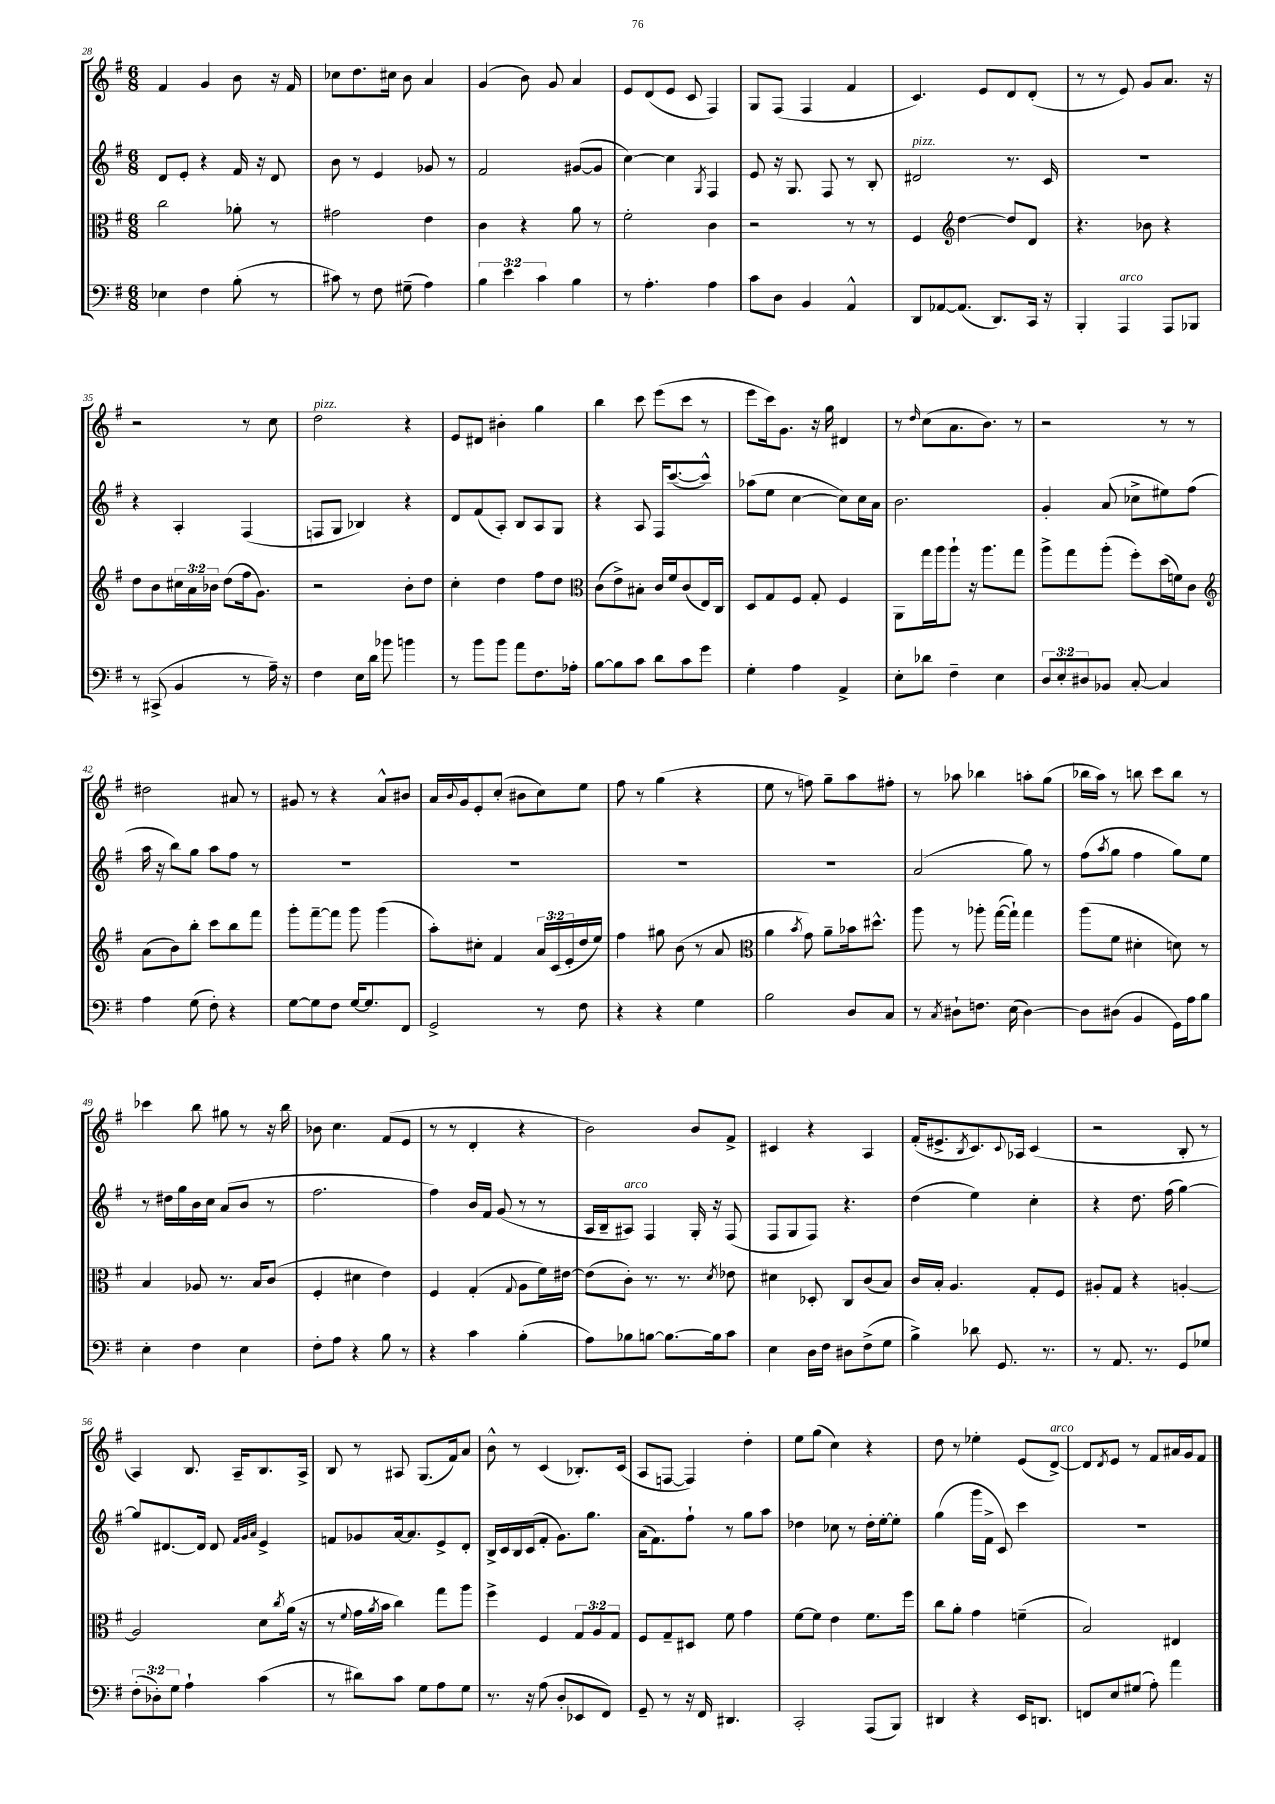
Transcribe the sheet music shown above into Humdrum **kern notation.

**kern	**kern	**kern	**kern
*staff4	*staff3	*staff2	*staff1
*clefF4	*clefC3	*clefG2	*clefG2
*k[f#]	*k[f#]	*k[f#]	*k[f#]
*M6/8	*M6/8	*M6/8	*M6/8
4E-\	2cc\	8d/L	4f#/
.	.	8e'/J	.
4F#\	.	4r	4g/
(8B'\	8a-'\	16f#/	8b\
.	.	16r	.
8r	8r	8d/	16r
.	.	.	16f#/
=	=	=	=
8c#\)	2g#\	8b\	8cc-\L
8r	.	8r	8.dd\
8F#\	.	4e/	.
.	.	.	16cc#\Jk
(8G#~\	.	.	8b\
4A\)	4e\	8g-/	4a/
.	.	8r	.
=	=	=	=
6B\	4c\	2f#/	(4g/
6e\	.	.	.
.	4r	.	8b\)
6c\	.	.	.
.	.	.	8g/
4B\	8a\	([8g#/L	4a/
.	8r	8g#/]J	.
=	=	=	=
8r	2f#'\	[4cc\)	8e/L
4.A'\	.	.	(8d/
.	.	4cc\]	8e/J
.	.	.	8c/
.	.	8qG/	.
4A\	4c\	4F#/	4F#/)
=	=	=	=
8c\L	2r	8e/	8G/L
8D\J	.	16r	(8F#/J
.	.	8.G/	.
4BB/	.	.	4F#/
.	.	8F#/	.
4AA^^/	8r	8r	4f#/
.	8r	8B'/	.
=	=	=	=
8DD/L	4F#/	2d#/	4.c/)
[8AA-/	.	.	.
*	*clefG2	*	*
(8.AA-/]J	[4dd\	.	.
.	.	.	8e/L
8.DD/L)	.	.	.
.	8dd/]L	8.r	8d/
16CC/Jk	8d/J	.	(8d'/J
16r	.	16c/	.
=	=	=	=
4BBB'/	4.r	2.r	8r
.	.	.	8r
4AAA/	.	.	8e/)
.	8b-\	.	8g/L
8AAA/L	4r	.	8.a/J
8BBB-/J	.	.	.
.	.	.	16r
=	=	=	=
8r	8dd\L	4r	2r
(8CC#^/	8b\	.	.
4BB/	24cc#\L	4A'/	.
.	24a\	.	.
.	24b-\JJ	.	.
.	(8dd\L	.	.
8r	16ff#\k	(4F#/	8r
.	8.g\J)	.	.
16A~\)	.	.	8cc\
16r	.	.	.
=	=	=	=
4F#\	2r	8F/L	2dd\
.	.	8G/J	.
16E\LL	.	4B-/)	.
16d\JJ	.	.	.
8b-\	.	.	.
4b\	8b'\L	4r	4r
.	8dd\J	.	.
=	=	=	=
8r	4cc'\	8d/L	8e/L
8b\L	.	(8f#/	8d#/J
8b\J	4dd\	8A'/J)	4b#'\
8a\L	.	8B/L	.
8.F#\	8ff#\L	8A/	4gg\
.	8dd\J	8G/J	.
16A-'\Jk	.	.	.
=	=	=	=
*	*clefC3	*	*
[8B\L	(8c\L	4r	4bb\
8B\]	8e^\)	.	.
8c\J	8B#'\J	8A/	8ccc\
8d\L	16c/LL	16F#/LK	(8eee\L
.	16f#/J	([8.ccc/	.
8c\	(8c/	.	8ccc\J
8g\J	16E/L)	8ccc^^/]J)	8r
.	16C/JJ	.	.
=	=	=	=
4G'\	8D/L	(8aa-\L	8eee\L
.	8G/	8ee\J	16ccc\k)
.	.	.	8.g\J
4A\	8F#/J	[4cc\	.
.	8G'/	.	16r
.	.	.	16gg\
4AA^/	4F#/	8cc\]L)	4d#/
.	.	16cc\L	.
.	.	16a\JJ	.
=	=	=	=
8E'\L	8AA\L	2.b\	8r
.	.	.	16qqdd/
8d-\J	16gg\L	.	(8cc\L
.	16aa\J	.	.
4F#~\	8aa`\J	.	8.a\
.	16r	.	.
.	8.aa\L	.	8.b\J)
4E\	.	.	.
.	8gg\J	.	8r
=	=	=	=
12D/L	8aa^\L	4g'/	2r
12E'/	.	.	.
.	8gg\	.	.
12D#/	.	.	.
8BB-/J	(8aa'\J	(8a/	.
[8C'/	8ff#'\L)	8cc-^\L	.
4C/]	(16dd\L	8ee#\)	8r
.	16f\J)	.	.
.	8c\J	(8ff#\J	8r
=	=	=	=
*	*clefG2	*	*
4A\	(8a\L	16aa\	2dd#\
.	.	16r	.
.	8b\)	8bb\L)	.
(8G\	8bb'\J	8gg\J	.
8F#'\)	8ccc\L	8aa\L	.
4r	8bb\	8ff#\J	8a#/
.	8fff#\J	8r	8r
=	=	=	=
[8G\L	8ggg'\L	2.r	8g#/
8G\]	[8fff#~\	.	8r
8F#\J	8fff#\]J	.	4r
[16G/LK	8ggg\	.	.
8.G/]	.	.	.
.	(4ggg\	.	8a^^/L
8FF#/J	.	.	8b#/J
=	=	=	=
2GG^/	8aa'\L)	2.r	16a/LL
.	.	.	8qqb/
.	.	.	16g/J
.	8cc#'\J	.	8e'/
.	4f#/	.	(8cc'/J
.	.	.	8b#\L
8r	24a/LL	.	8cc\)
.	(24c/	.	.
.	24e'/	.	.
8F#\	16dd/	.	8ee\J
.	16ee/JJ)	.	.
=	=	=	=
4r	4ff#\	2.r	8ff#\
.	.	.	8r
4r	8gg#\	.	(4gg\
.	(8b\	.	.
4G\	8r	.	4r
.	8a/	.	.
=	=	=	=
*	*clefC3	*	*
2B\	4a\	2.r	8ee\
.	.	.	8r
.	8qb/	.	.
.	8g\)	.	8ff\)
.	8a~\L	.	8gg~\L
8D/L	16b-\k	.	8aa\
.	8.dd#^^\J	.	.
8C/J	.	.	8ff#'\J
=	=	=	=
8r	8aa\	(2a/	8r
8qC/	.	.	.
8D#`\L	8r	.	8aa-\
8.F\J	8aa-'\	.	4bb-\
.	([16gg\LL	.	.
(16E\	16gg`\]JJ)	.	.
[4D#\)	4gg\	8gg\)	8aa'\L
.	.	8r	(8gg\J
=	=	=	=
8D#\]L	(8aa\L	(8ff#\L	16bb-\LL
.	.	.	16aa\JJ)
.	.	8qaa/	.
(8D#\J	8f#\J	8gg\J	8r
4BB/	4d#'\	4ff#\	8bb\
.	.	.	8ccc\L
16GG\LL)	8d\)	8gg\L)	8bb\J
16A\J	.	.	.
8B\J	8r	8ee\J	8r
=	=	=	=
4E'\	4B/	8r	4ccc-\
.	.	16dd#\LL	.
.	.	16gg\	.
4F#\	8A-/	16b\	8bb\
.	.	16cc\JJ	.
.	8.r	(8a/L	8gg#\
4E\	.	8b/J	8r
.	16B/LK	.	.
.	(8c/J	8r	16r
.	.	.	16bb\
=	=	=	=
8F#'\L	4F#'/	2.ff#\	8b-\
8A\J	.	.	4.cc\
4r	4d#\	.	.
8B\	4e\)	.	(8f#/L
8r	.	.	8e/J
=	=	=	=
4r	4F#/	4ff#\)	8r
.	.	.	8r
4c\	(4G'/	16b/LL	4d'/
.	.	16f#/JJ	.
.	.	(8g/	.
.	8qqG/	.	.
(4B'\	8A\L	8r	4r
.	16f#\L)	8r	.
.	[16e#\JJ	.	.
=	=	=	=
8A\L)	(8e#\]L	16A/LL	2b\)
.	.	16B~/J	.
8B-\	8c'\J)	8A#/J)	.
[8B\J	8.r	4F#/	.
8.B\_L	.	.	.
.	8.r	.	.
.	.	16G'/	8b/L
16B\]k	.	16r	.
.	8qd/	.	.
8c\J	8e-\	(8F#/	8f#^/J
=	=	=	=
4E\	4d#\	8F#/L	4c#/
.	.	8G/	.
16D\LL	8D-'/	8F#/J)	4r
16F#\JJ	.	.	.
8D#\L	8C/L	4.r	.
(8F#^\	(8c/	.	4A/
8G\J	8B/J)	.	.
=	=	=	=
4B^\)	16c/LL	(4dd\	(16f#'/LK
.	16B'/JJ	.	8.e#^/
.	4.A/	.	.
.	.	.	8qB/
8d-\	.	4ee\)	8.c/)
8.GG/	.	.	.
.	.	.	8qqc/
.	.	.	16A-/Jk
.	8G'/L	4cc'\	(4c/
8.r	.	.	.
.	8F#/J	.	.
=	=	=	=
8r	8A#'/L	4r	2r
8.AA/	8G/J	.	.
.	4r	8.dd\	.
8.r	.	.	.
.	.	(16ff#\	.
8GG/L	[4A'/	[4gg\)	8B'/
8G-/J	.	.	8r
=	=	=	=
(12F#'\L	2A/]	8gg/]L	4A/)
12D-'\)	.	.	.
.	.	[8.d#/	.
12G\J	.	.	.
4A`\	.	.	8.B/
.	.	16d#/]Jk	.
.	.	8d#/	.
.	.	.	16A~/LK
.	.	32qqf#/LLL	.
.	.	32qqg/	.
.	.	32qqa/JJJ	.
(4c\	8d\L	4e^/	8.B/
.	8qcc/	.	.
.	(16a\Jk	.	.
.	16r	.	16A^/Jk
=	=	=	=
8r	8r	8f/L	8B/
.	8qqf#/	.	.
8d#\L)	16g\LL	8g-/	8r
.	8qa/	.	.
.	16b\JJ	.	.
8c\J	4cc\)	[16a/k	8A#/
.	.	8.a/]	.
8G\L	.	.	(8.G/L
8A\	8gg\L	8e^/	.
.	.	.	16f#/k)
8G\J	8aa\J	8d'/J	8a/J
=	=	=	=
8.r	4ff#^\	16B^/LL	8b^^\
.	.	16c/	.
.	.	16B/	8r
16r	.	(16c/J	.
(8A\	4F#/	8f#'/J	(4c/
8D'/L	.	8.g\L)	.
8EE-/	12G/L	.	8.B-'/L)
.	.	8.gg\J	.
.	12A/	.	.
8FF#/J)	.	.	.
.	12G/J	.	.
.	.	.	(16c/Jk
=	=	=	=
8GG~/	8F#/L	(16a\LK	8A/L
.	.	8.f#\)	.
8r	8G~/	.	[8F/J
16r	8D#/J	8ff#`\J	4F/])
16FF#/	.	.	.
4.DD#/	8f#\	8r	.
.	4g\	8gg\L	4dd'\
.	.	8aa\J	.
=	=	=	=
2CC'/	[8f#\L	4dd-\	8ee\L
.	8f#\]J	.	(8gg\J
.	4e\	8cc-\	4cc\)
.	.	8r	.
(8AAA/L	8.f#\L	16dd-'\LL	4r
.	.	[16ee'\J	.
8BBB/J)	.	8ee'\]J	.
.	16ff#\Jk	.	.
=	=	=	=
4DD#/	8cc\L	(4gg\	8dd\
.	8a'\J	.	8r
4r	4g\	16ggg\LL	4ee-'\
.	.	16f#^\JJ	.
.	.	8c/)	.
16EE/LK	(4f~\	4ccc\	(8e/L
8.DD/J	.	.	.
.	.	.	[8d^/J)
=	=	=	=
8FF/L	2B/)	2.r	8d/]L
.	.	.	8qd/
8E/	.	.	8e/J
(8G#/J	.	.	8r
8A'\)	.	.	8f#/L
4a\	4E#/	.	16a#/L
.	.	.	16g/J
.	.	.	8f#/J
==	==	==	==
*-	*-	*-	*-
